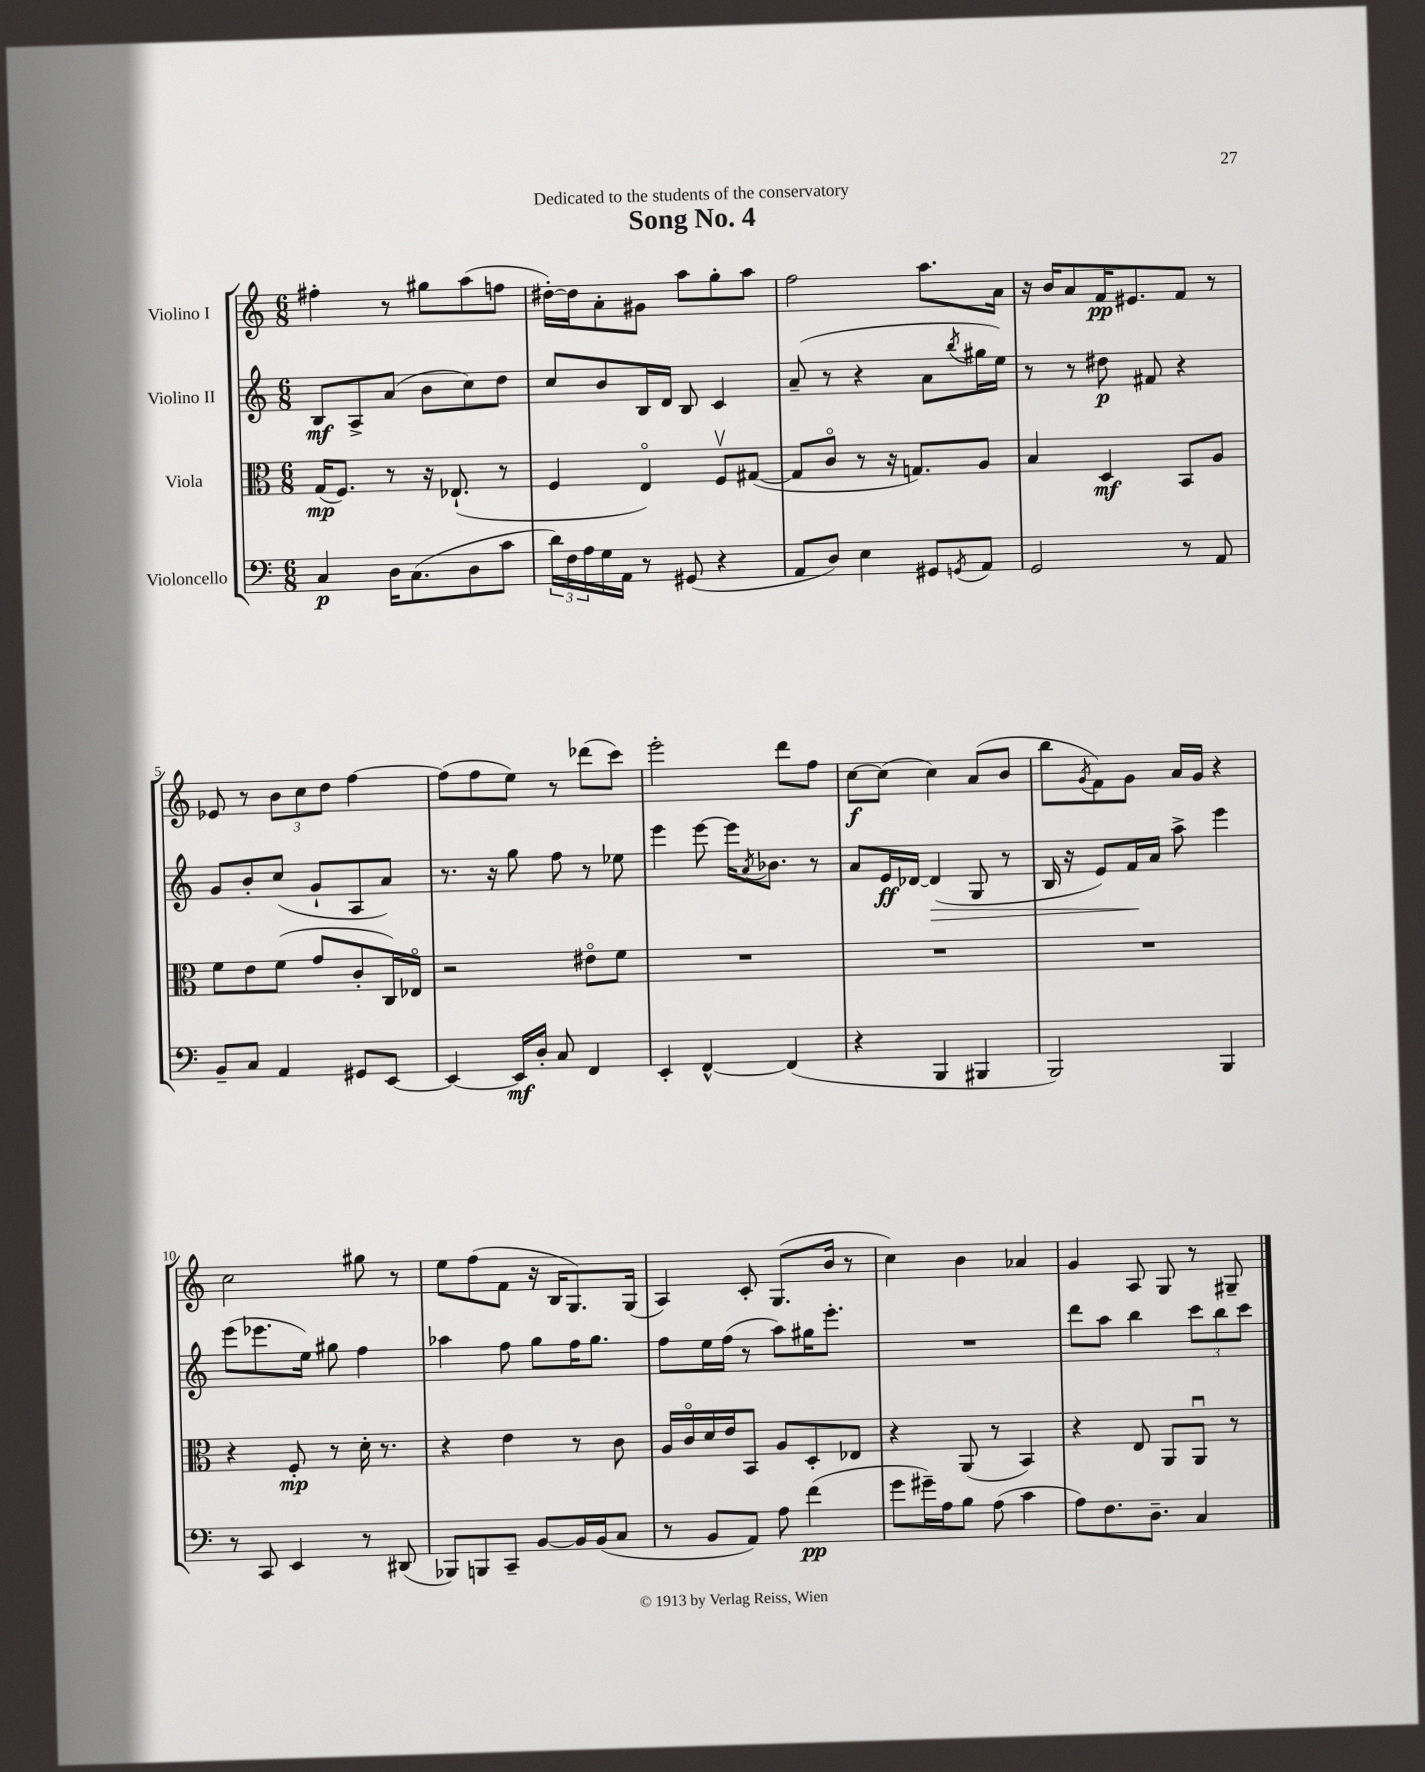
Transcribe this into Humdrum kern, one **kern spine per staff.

**kern	**dynam	**kern	**dynam	**kern	**dynam	**kern	**dynam
*part4	*part4	*part3	*part3	*part2	*part2	*part1	*part1
*staff4	*staff4	*staff3	*staff3	*staff2	*staff2	*staff1	*staff1
*I"Violoncello	*	*I"Viola	*	*I"Violino II	*	*I"Violino I	*
*clefF4	*	*clefC3	*	*clefG2	*	*clefG2	*
*k[]	*	*k[]	*	*k[]	*	*k[]	*
*M6/8	*	*M6/8	*	*M6/8	*	*M6/8	*
=1	=1	=1	=1	=1	=1	=1	=1
4C/	p	(16G/KL	mp	8B/L	mf	4ff#X'\	.
.	.	8.F/J)	.	.	.	.	.
.	.	.	.	8A^/	.	.	.
16D\KL	.	8r	.	(8a/J	.	8r	.
(8.C\	.	.	.	.	.	.	.
.	.	16r	.	8b\L	.	8gg#X\L	.
.	.	(8.E-X`/	.	.	.	.	.
8D\	.	.	.	8cc\)	.	(8aa\	.
8c\J	.	8r	.	8dd\J	.	8ffn\J	.
=2	=2	=2	=2	=2	=2	=2	=2
24d\LL)	.	4F/	.	8cc/L	.	[16dd#X'\LL)	.
24F\	.	.	.	.	.	.	.
.	.	.	.	.	.	16dd#\J]	.
24A\	.	.	.	.	.	.	.
16G\	.	.	.	8b/	.	8a'\	.
16AA\JJ	.	.	.	.	.	.	.
8r	.	4E/)	.	16B/L	.	8g#X\J	.
.	.	.	.	16d/JJ	.	.	.
(8GG#X/	.	.	.	8B/	.	8aa\L	.
4r	.	8Fv/L	.	4c/	.	8gg'\	.
.	.	([8G#X/J	.	.	.	8aa\J	.
=3	=3	=3	=3	=3	=3	=3	=3
8AA/L	.	8G#/L]	.	(8a~/	.	2ff\	.
8D/J)	.	8c/J	.	8r	.	.	.
4E\	.	8r	.	4r	.	.	.
.	.	16r	.	.	.	.	.
.	.	8.Gn/L)	.	.	.	.	.
8GG#X/L	.	.	.	8a\L	.	8.aa\L	.
8qGGn/	.	.	.	8qbb/	.	.	.
8AA/J	.	8A/J	.	16gg#X\L	.	.	.
.	.	.	.	16ee\JJ)	.	16a\Jk	.
=4	=4	=4	=4	=4	=4	=4	=4
2GG/	.	4B/	.	8r	.	16r	.
.	.	.	.	.	.	16b/KL	.
.	.	.	.	8r	.	8a/	.
.	.	4D/	mf	8dd#X\	p	16f/K	pp
.	.	.	.	.	.	8.e#X/	.
.	.	.	.	8f#X/	.	.	.
8r	.	8BB/L	.	4r	.	8f/J	.
8AA/	.	8A/J	.	.	.	8r	.
!!LO:LB:g=z
=5	=5	=5	=5	=5	=5	=5	=5
8BB~/L	.	8f\L	.	8g/L	.	8e-X/	.
8C/J	.	8e\	.	8b'/	.	8r	.
4AA/	.	(8f\J	.	(8cc/J	.	12b\L	.
.	.	.	.	.	.	12cc\	.
.	.	8g/L	.	8g`/L	.	.	.
.	.	.	.	.	.	12dd\J	.
8GG#X/L	.	8c'/	.	8A/	.	[4ff\	.
[8EE/J	.	16C/L)	.	8a/J)	.	.	.
.	.	16E-X/JJ	.	.	.	.	.
=6	=6	=6	=6	=6	=6	=6	=6
4EE/_	.	2r	.	8.r	.	(8ff\L]	.
.	.	.	.	.	.	8ff\	.
.	.	.	.	16r	.	.	.
16EE/LL]	mf	.	.	8gg\	.	8ee\J)	.
16D'/JJ	.	.	.	.	.	.	.
8C/	.	.	.	8ff\	.	8r	.
4FF/	.	8e#X\L	.	8r	.	(8ddd-X\L	.
.	.	8f\J	.	8ee-X\	.	8ccc\J)	.
=7	=7	=7	=7	=7	=7	=7	=7
4EE'/	.	2.r	.	4eee\	.	2eee'\	.
[4FF^^/	.	.	.	[8eee\	.	.	.
.	.	.	.	16eee\KL]	.	.	.
.	.	.	.	8qa/	.	.	.
.	.	.	.	8.b-X\J	.	.	.
(4FF/]	.	.	.	.	.	8ddd\L	.
.	.	.	.	8r	.	8ff\J	.
=8	=8	=8	=8	=8	=8	=8	=8
4r	.	2.r	.	8a/L	.	[8cc\L	f
.	.	.	.	16e/L	ff	(8cc\J]	.
.	.	.	.	[16d-X/JJ	.	.	.
!	!	!	!	!	!LO:HP:b	!	!
4BBB/	.	.	.	(4d-/]	>	4cc\)	.
4BBB#X/	.	.	.	8G/	.	(8a/L	.
.	.	.	.	8r	.	8b/J	.
=9	=9	=9	=9	=9	=9	=9	=9
2BBB/)	.	2.r	.	16B/	.	8bb\L	.
.	.	.	.	16r	.	.	.
.	.	.	.	.	.	8qg/	.
.	.	.	.	8e/L)	.	8f\)	.
.	.	.	.	16f/L	.	8g\J	.
.	.	.	.	16a/JJ	]	.	.
.	.	.	.	8aa^\	.	16a/LL	.
.	.	.	.	.	.	16g/JJ	.
4BBB/	.	.	.	4eee\	.	4r	.
!!LO:LB:g=z
=10	=10	=10	=10	=10	=10	=10	=10
8r	.	4r	.	(8eee\L	.	2cc\	.
8CC/	.	.	.	8.eee-X\	.	.	.
4EE/	.	8F'/	mp	.	.	.	.
.	.	.	.	16ee\Jk)	.	.	.
.	.	8r	.	8gg#X\	.	.	.
8r	.	16d'\	.	4ff\	.	8gg#X\	.
.	.	8.r	.	.	.	.	.
(8DD#X/	.	.	.	.	.	8r	.
=11	=11	=11	=11	=11	=11	=11	=11
8BBB-X/L)	.	4r	.	4aa-X\	.	8ee\L	.
8BBBn/	.	.	.	.	.	(8ff\	.
8CC~/J	.	4e\	.	8ff\	.	8f\J	.
[8BB/L	.	.	.	8gg\L	.	16r	.
.	.	.	.	.	.	16B/KL	.
16BB/L]	.	8r	.	16ff\K	.	8.G/)	.
(16BB/J	.	.	.	8.gg\J	.	.	.
8C/J	.	8c\	.	.	.	.	.
.	.	.	.	.	.	(16G/Jk	.
=12	=12	=12	=12	=12	=12	=12	=12
8r	.	16A/LL	.	8ff\L	.	4A/)	.
.	.	16c/	.	.	.	.	.
8BB/L	.	16d/	.	16ee\L	.	.	.
.	.	16e/J	.	(16ff\JJ	.	.	.
8AA/J)	.	8BB/J	.	8r	.	8c'/	.
8A\	.	8A/L	.	8aa\L)	.	(8.G/L	.
(4f\	pp	8D'/	.	16gg#X\K	.	.	.
.	.	.	.	8.eee'\J	.	16b/Jk	.
.	.	8E-X/J	.	.	.	8r	.
=13	=13	=13	=13	=13	=13	=13	=13
8g\L	.	4r	.	2.r	.	4cc\)	.
16g#X~\L)	.	.	.	.	.	.	.
16A\J	.	.	.	.	.	.	.
8B\J	.	(8AA/	.	.	.	4b\	.
(8A\	.	8r	.	.	.	.	.
4c\	.	4BB/)	.	.	.	4a-X/	.
=14	=14	=14	=14	=14	=14	=14	=14
8A\L)	.	4r	.	8ddd\L	.	4g/	.
8.F\	.	.	.	8aa\J	.	.	.
.	.	8E/	.	4bb\	.	8A/	.
8.D~\J	.	.	.	.	.	.	.
.	.	8AA/L	.	.	.	8G/	.
4C/	.	8AAu/J	.	12ccc\L	.	8r	.
.	.	.	.	12bb\	.	.	.
.	.	8r	.	.	.	8G#X~/	.
.	.	.	.	12ccc\J	.	.	.
==	==	==	==	==	==	==	==
*-	*-	*-	*-	*-	*-	*-	*-
